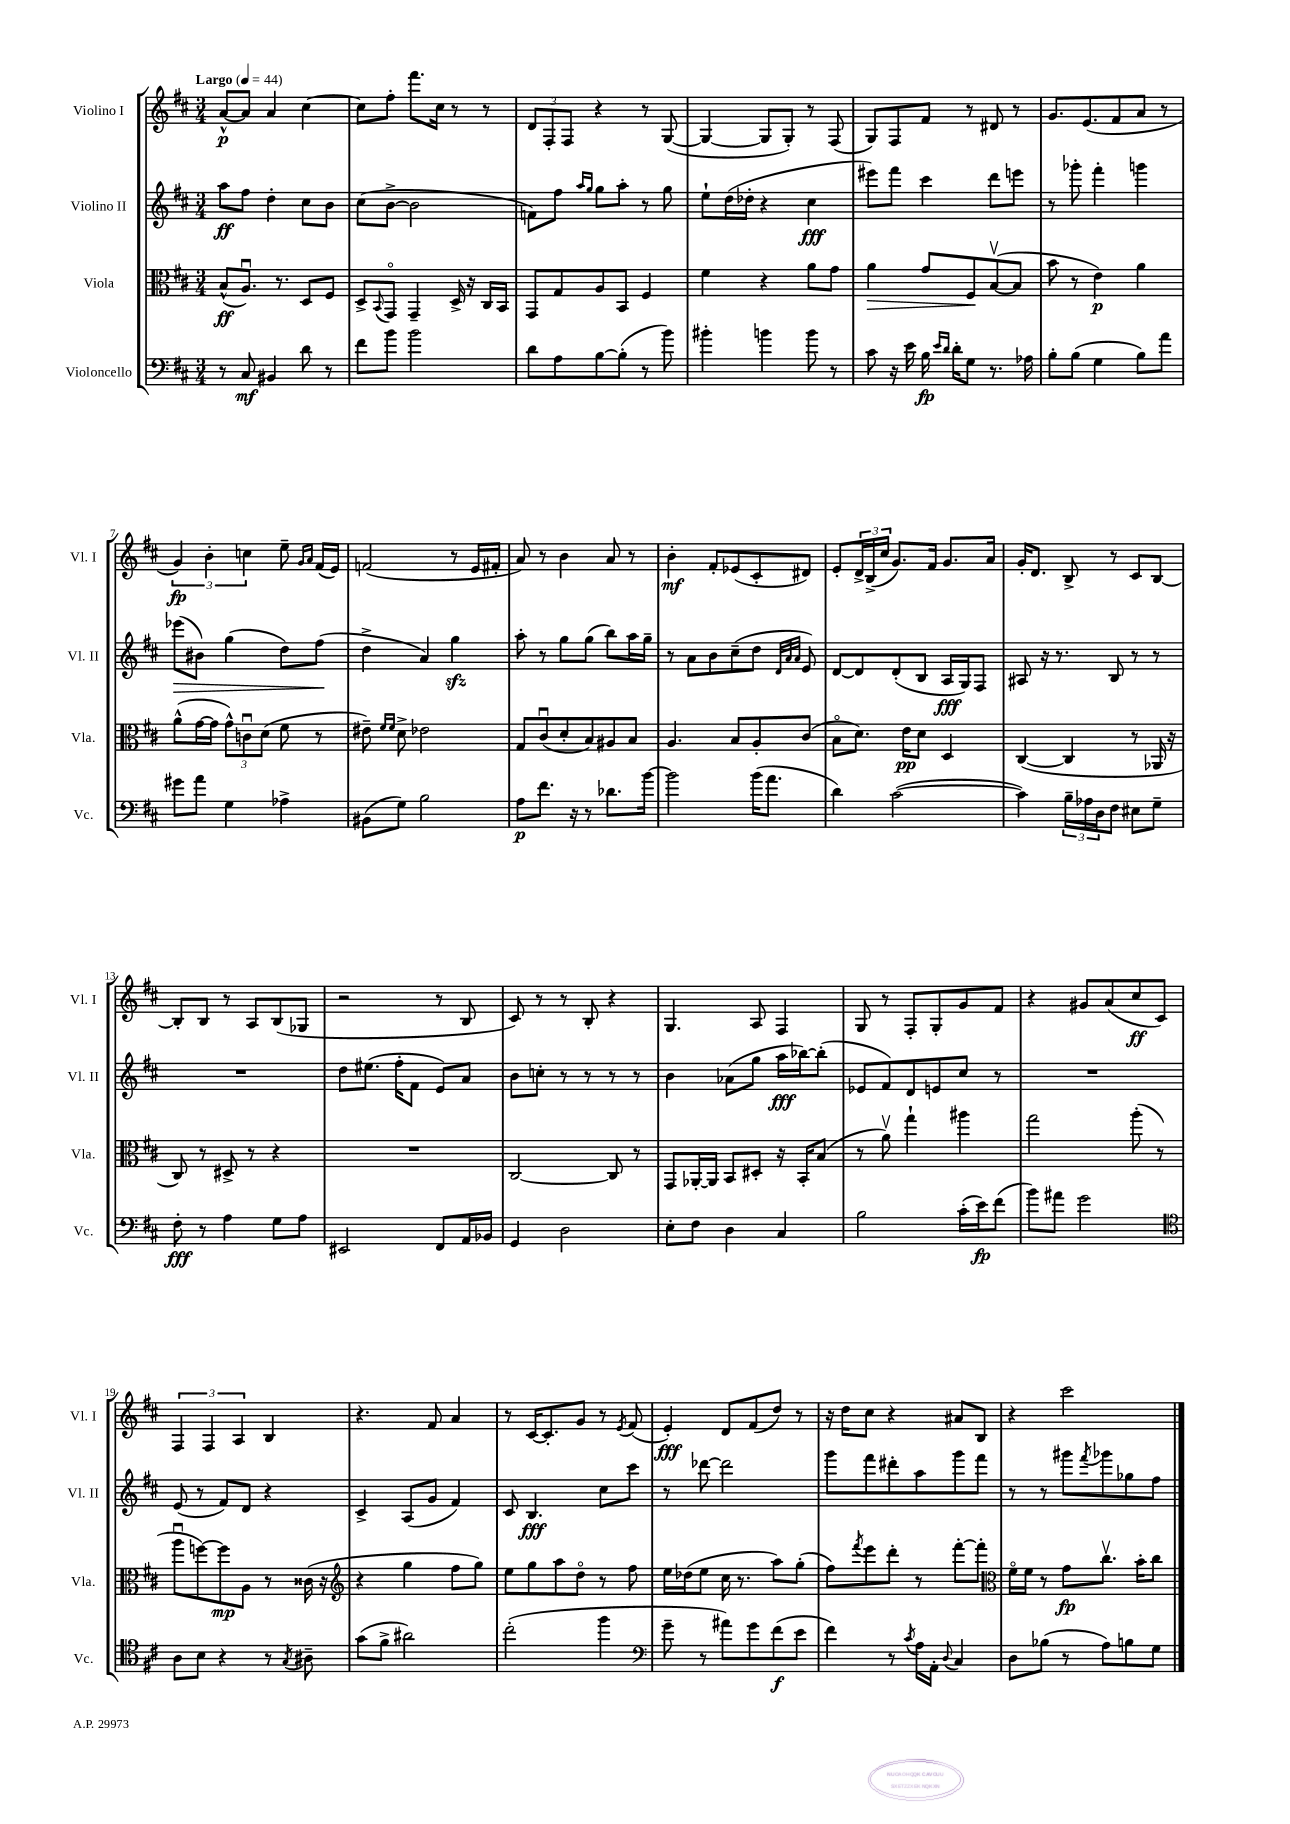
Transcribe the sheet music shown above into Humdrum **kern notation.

**kern	**dynam	**kern	**dynam	**kern	**dynam	**kern	**dynam
*part4	*part4	*part3	*part3	*part2	*part2	*part1	*part1
*staff4	*staff4	*staff3	*staff3	*staff2	*staff2	*staff1	*staff1
*I"Violoncello	*	*I"Viola	*	*I"Violino II	*	*I"Violino I	*
*I'Vc.	*	*I'Vla.	*	*I'Vl. II	*	*I'Vl. I	*
*clefF4	*	*clefC3	*	*clefG2	*	*clefG2	*
*k[f#c#]	*	*k[f#c#]	*	*k[f#c#]	*	*k[f#c#]	*
*M3/4	*	*M3/4	*	*M3/4	*	*M3/4	*
*MM44	*	*MM44	*	*MM44	*	*MM44	*
=1	=1	=1	=1	=1	=1	=1	=1
!	!	!	!	!	!	!LO:TX:a:B:t=Largo	!
8r	.	(8B^^/L	ff	8aa\L	ff	[8a^^/L	p
8C#/	mf	8.Au/J)	.	8ff#\J	.	8a/J]	.
4BB#X/	.	.	.	4dd'\	.	4a/	.
.	.	8.r	.	.	.	.	.
8d\	.	8D/L	.	8cc#\L	.	[4cc#\	.
8r	.	8F#/J	.	8b\J	.	.	.
=2	=2	=2	=2	=2	=2	=2	=2
8f#\L	.	8D^/L	.	(8cc#\L	.	8cc#\L]	.
.	.	8qqBB/	.	.	.	.	.
8b\J	.	8GG/J	.	[8b^\J	.	8ff#'\J	.
2b\	.	4GG~/	.	2b\]	.	8.fff#\L	.
.	.	.	.	.	.	16cc#\Jk	.
.	.	16D^/	.	.	.	8r	.
.	.	16r	.	.	.	.	.
.	.	16C#/LL	.	.	.	8r	.
.	.	16BB/JJ	.	.	.	.	.
=3	=3	=3	=3	=3	=3	=3	=3
8d\L	.	8GG/L	.	8fn\L)	.	12d/L	.
.	.	.	.	.	.	12F#'/	.
8A\	.	8G/	.	8ff#\J	.	.	.
.	.	.	.	.	.	12F#/J	.
.	.	.	.	16qqaa/LL	.	.	.
.	.	.	.	16qqgg/JJ	.	.	.
[8B\	.	8A/	.	8gg\L	.	4r	.
(8B'\J]	.	8BB/J	.	8aa'\J	.	.	.
8r	.	4F#/	.	8r	.	8r	.
8b\)	.	.	.	8gg\	.	([8G/	.
=4	=4	=4	=4	=4	=4	=4	=4
4b#X'\	.	4f#\	.	8ee`\L	.	4G/_	.
.	.	.	.	(16dd\L	.	.	.
.	.	.	.	16dd-X'\JJ	.	.	.
4bn\	.	4r	.	4r	.	8G/L]	.
.	.	.	.	.	.	8G'/J)	.
8b\	.	8a\L	.	4cc#\	fff	8r	.
8r	.	8g\J	.	.	.	(8F#/	.
=5	=5	=5	=5	=5	=5	=5	=5
!	!	!	!LO:HP:b	!	!	!	!
8c#\	.	4a\	>	8eee#X\L)	.	8G/L)	.
16r	.	.	.	8fff#\J	.	8F#/	.
16e\	.	.	.	.	.	.	.
16B\	fp	8g/L	.	4ccc#\	.	8f#/J	.
16qqe/LL	.	.	.	.	.	.	.
16qqd/JJ	.	.	.	.	.	.	.
16d'\KL	.	.	.	.	.	.	.
8G\J	.	8F#/	.	.	.	8r	.
8.r	.	([8Bv/	]	8ddd\L	.	8d#X/	.
.	.	8B/J]	.	8eeen\J	.	8r	.
16A-X\	.	.	.	.	.	.	.
=6	=6	=6	=6	=6	=6	=6	=6
8B'\L	.	8b\	.	8r	.	8.g/L	.
(8B\J	.	8r	.	8ggg-X'\	.	.	.
.	.	.	.	.	.	(8.e/	.
4G\	.	4e\)	p	4fff#'\	.	.	.
.	.	.	.	.	.	8f#/	.
8B\L)	.	4a\	.	4gggn\	.	8a/J	.
8a\J	.	.	.	.	.	8r	.
!!LO:LB:g=z
=7	=7	=7	=7	=7	=7	=7	=7
!	!	!	!	!	!LO:HP:b	!	!
8g#X\L	.	(8a^^\L	.	(8eee-X\L	>	6g/)	fp
8a\J	.	[16g\L	.	8b#X\J)	.	.	.
.	.	.	.	.	.	6b'\	.
.	.	16g\JJ]	.	.	.	.	.
4G\	.	12g^^\L)	.	(4gg\	.	.	.
.	.	12cnu\	.	.	.	6ccn\	.
.	.	(12d\J	.	.	.	.	.
4A-X^\	.	8f#\	.	8dd\L)	.	8ee~\	.
.	.	.	.	.	.	16qqg/LL	.
.	.	.	.	.	.	16qqa/JJ	.
.	.	8r	.	(8ff#\J	.	(16f#/LL	.
.	.	.	.	.	.	16e/JJ)	.
.	.	.	.	.	]	.	.
=8	=8	=8	=8	=8	=8	=8	=8
(8BB#X\L	.	8e#X~\)	.	4dd^\	.	(2fn/	.
.	.	16qqf#/LL	.	.	.	.	.
.	.	16qqf#/JJ	.	.	.	.	.
8G\J)	.	8d^\	.	.	.	.	.
2B\	.	2e-X\	.	4a/)	.	.	.
.	.	.	.	4ggzz\	.	8r	.
.	.	.	.	.	.	16e/LL	.
.	.	.	.	.	.	16f#X'/JJ	.
=9	=9	=9	=9	=9	=9	=9	=9
8A\L	p	8G/L	.	8aa'\	.	8a/)	.
8.f#\J	.	(8c#u/	.	8r	.	8r	.
.	.	8d'/	.	8gg\L	.	4b\	.
16r	.	.	.	.	.	.	.
8r	.	8B/)	.	(8gg\J	.	.	.
8.d-X\L	.	8A#X/	.	8bb\L)	.	8a/	.
.	.	8B/J	.	16aa\L	.	8r	.
[16b\Jk	.	.	.	16gg~\JJ	.	.	.
=10	=10	=10	=10	=10	=10	=10	=10
2b\]	.	4.A/	.	8r	.	4b'\	mf
.	.	.	.	8a\L	.	.	.
.	.	.	.	8b\	.	8f#'/L	.
.	.	8B/L	.	(8cc#~\	.	(8e-X/	.
(16b\KL	.	8A'/	.	8dd\J	.	8c#'/	.
8.a\J	.	.	.	.	.	.	.
.	.	.	.	32qqd/LLL	.	.	.
.	.	.	.	32qqa/	.	.	.
.	.	.	.	32qqa/JJJ	.	.	.
.	.	(8c#/J	.	8e/)	.	8d#X/J)	.
=11	=11	=11	=11	=11	=11	=11	=11
4d\)	.	8B\L	.	[8d/L	.	8e'/L	.
.	.	8.d\J)	.	8d/]	.	24d^/L	.
.	.	.	.	.	.	(24B^/	.
.	.	.	.	.	.	24cc#/JJ	.
([2c#\	.	.	.	(8d'/	.	8.g/L)	.
.	.	16e\KL	pp	.	.	.	.
.	.	8d\J	.	8B/J	.	.	.
.	.	.	.	.	.	16f#/Jk	.
.	.	4D/	.	16A/LL	fff	8.g/L	.
.	.	.	.	16G/J)	.	.	.
.	.	.	.	8F#/J	.	.	.
.	.	.	.	.	.	16a/Jk	.
=12	=12	=12	=12	=12	=12	=12	=12
4c#\])	.	([4C#/	.	8A#X/	.	16g'/KL	.
.	.	.	.	.	.	8.d/J	.
.	.	.	.	16r	.	.	.
.	.	.	.	8.r	.	.	.
24B~\LL	.	4C#/]	.	.	.	8B^/	.
24A-X\	.	.	.	.	.	.	.
24D\J	.	.	.	.	.	.	.
8F#\J	.	.	.	8B/	.	8r	.
8E#X\L	.	8r	.	8r	.	8c#/L	.
8G~\J	.	16AA-X/	.	8r	.	[8B/J	.
.	.	16r	.	.	.	.	.
!!LO:LB:g=z
=13	=13	=13	=13	=13	=13	=13	=13
8F#'\	fff	8C#/)	.	2.r	.	8B'/L]	.
8r	.	8r	.	.	.	8B/J	.
4A\	.	8D#X^/	.	.	.	8r	.
.	.	8r	.	.	.	8A/L	.
8G\L	.	4r	.	.	.	(8B/	.
8A\J	.	.	.	.	.	8G-X/J	.
=14	=14	=14	=14	=14	=14	=14	=14
2EE#X/	.	2.r	.	8dd\L	.	2r	.
.	.	.	.	(8.ee#X\J	.	.	.
.	.	.	.	16ff#'\KL	.	.	.
.	.	.	.	8f#\J	.	.	.
8FF#/L	.	.	.	8e/L)	.	8r	.
16AA/L	.	.	.	8a/J	.	8B/	.
16BB-X/JJ	.	.	.	.	.	.	.
=15	=15	=15	=15	=15	=15	=15	=15
4GG/	.	[2C#/	.	8b\L	.	8c#/)	.
.	.	.	.	8ccn'\J	.	8r	.
2D\	.	.	.	8r	.	8r	.
.	.	.	.	8r	.	8B'/	.
.	.	8C#/]	.	8r	.	4r	.
.	.	8r	.	8r	.	.	.
=16	=16	=16	=16	=16	=16	=16	=16
8E'\L	.	8GG/L	.	4b\	.	4.G/	.
8F#\J	.	[16AA-X'/L	.	.	.	.	.
.	.	16AA-/JJ]	.	.	.	.	.
4D\	.	8BB/L	.	(8a-X\L	.	.	.
.	.	8D#X'/J	.	8gg\J	.	8A/	.
4C#/	.	16r	.	16aa\LL	fff	4F#/	.
.	.	16BB'/KL	.	[16bb-X\J)	.	.	.
.	.	(8B/J	.	(8bb-'\J]	.	.	.
=17	=17	=17	=17	=17	=17	=17	=17
2B\	.	8r	.	8e-X/L	.	8G/	.
.	.	8av\)	.	8f#/)	.	8r	.
.	.	4gg`\	.	8d/	.	8F#'/L	.
.	.	.	.	8en/	.	8G'/	.
(16c#'\LL	.	4aa#X\	.	8cc#/J	.	8g/	.
16e\J)	fp	.	.	.	.	.	.
(8f#\J	.	.	.	8r	.	8f#/J	.
=18	=18	=18	=18	=18	=18	=18	=18
8b\L)	.	2gg\	.	2.r	.	4r	.
8a#X\J	.	.	.	.	.	.	.
2g\	.	.	.	.	.	8g#X/L	.
.	.	.	.	.	.	(8a/	.
.	.	(8aa'\	.	.	.	8cc#/	ff
.	.	8r	.	.	.	8c#/J)	.
!!LO:LB:g=z
=19	=19	=19	=19	=19	=19	=19	=19
*clefC4	*	*	*	*	*	*	*
8A\L	.	8aau\L	.	(8e/	.	6F#/	.
8B\J	.	[8ffn\)	.	8r	.	.	.
.	.	.	.	.	.	6F#/	.
4r	.	8ff\]	mp	8f#/L)	.	.	.
.	.	.	.	.	.	6A/	.
.	.	8A\J	.	8d/J	.	.	.
8r	.	8r	.	4r	.	4B/	.
8qG/	.	.	.	.	.	.	.
8A#X~\	.	(16c##X\	.	.	.	.	.
.	.	16r	.	.	.	.	.
=20	=20	=20	=20	=20	=20	=20	=20
*	*	*clefG2	*	*	*	*	*
(8g\L	.	4r	.	4c#^/	.	4.r	.
8f#^\J	.	.	.	.	.	.	.
2a#X\)	.	4gg\	.	(8A/L	.	.	.
.	.	.	.	8g/J	.	8f#/	.
.	.	8ff#\L	.	4f#/)	.	4a/	.
.	.	8gg\J)	.	.	.	.	.
=21	=21	=21	=21	=21	=21	=21	=21
(2cc#'\	.	8ee\L	.	8c#/	.	8r	.
.	.	8gg\	.	4.B/	fff	[16c#/KL	.
.	.	.	.	.	.	8.c#'/]	.
.	.	8aa\	.	.	.	.	.
.	.	8dd\J	.	.	.	8g/J	.
4ff#\	.	8r	.	8cc#\L	.	8r	.
.	.	.	.	.	.	8qe/	.
.	.	8ff#\	.	8ccc#\J	.	(8f#/	.
=22	=22	=22	=22	=22	=22	=22	=22
*clefF4	*	*	*	*	*	*	*
8g~\	.	16ee\LL	.	8r	.	4e'/)	fff
.	.	(16dd-X\J	.	.	.	.	.
8r	.	8ee\J	.	[8ddd-X\	.	.	.
8a#X\L)	.	16cc#\	.	2ddd-\]	.	8d/L	.
.	.	8.r	.	.	.	.	.
8g\	.	.	.	.	.	(8f#/	.
(8f#\	f	8aa\L)	.	.	.	8dd/J)	.
8e\J	.	(8gg'\J	.	.	.	8r	.
=23	=23	=23	=23	=23	=23	=23	=23
4f#\)	.	8ff#\L)	.	8ggg\L	.	16r	.
.	.	.	.	.	.	16dd\KL	.
.	.	8qfff#/	.	.	.	.	.
.	.	8eee\	.	8fff#\	.	8cc#\J	.
8r	.	8ddd'\J	.	8ddd#X'\	.	4r	.
8qc#/	.	.	.	.	.	.	.
16A\LL	.	8r	.	8aa\	.	.	.
16AA'\JJ	.	.	.	.	.	.	.
8qqD/	.	.	.	.	.	.	.
4C#/	.	[8fff#'\L	.	8ggg\	.	8a#X/L	.
.	.	8fff#'\J]	.	8fff#\J	.	8B/J	.
=24	=24	=24	=24	=24	=24	=24	=24
*	*	*clefC3	*	*	*	*	*
8D\L	.	16f#\LL	.	8r	.	4r	.
.	.	16f#\JJ	.	.	.	.	.
(8B-X\J	.	8r	.	8r	.	.	.
8r	.	8g\L	fp	8ggg#X\L	.	2ccc#\	.
.	.	.	.	8qfff#/	.	.	.
8A\L)	.	8.cc#v\J	.	8ggg-X\	.	.	.
8Bn\	.	.	.	8gg-X\	.	.	.
.	.	16b'\KL	.	.	.	.	.
8G\J	.	8cc#\J	.	8ff#\J	.	.	.
==	==	==	==	==	==	==	==
*-	*-	*-	*-	*-	*-	*-	*-
